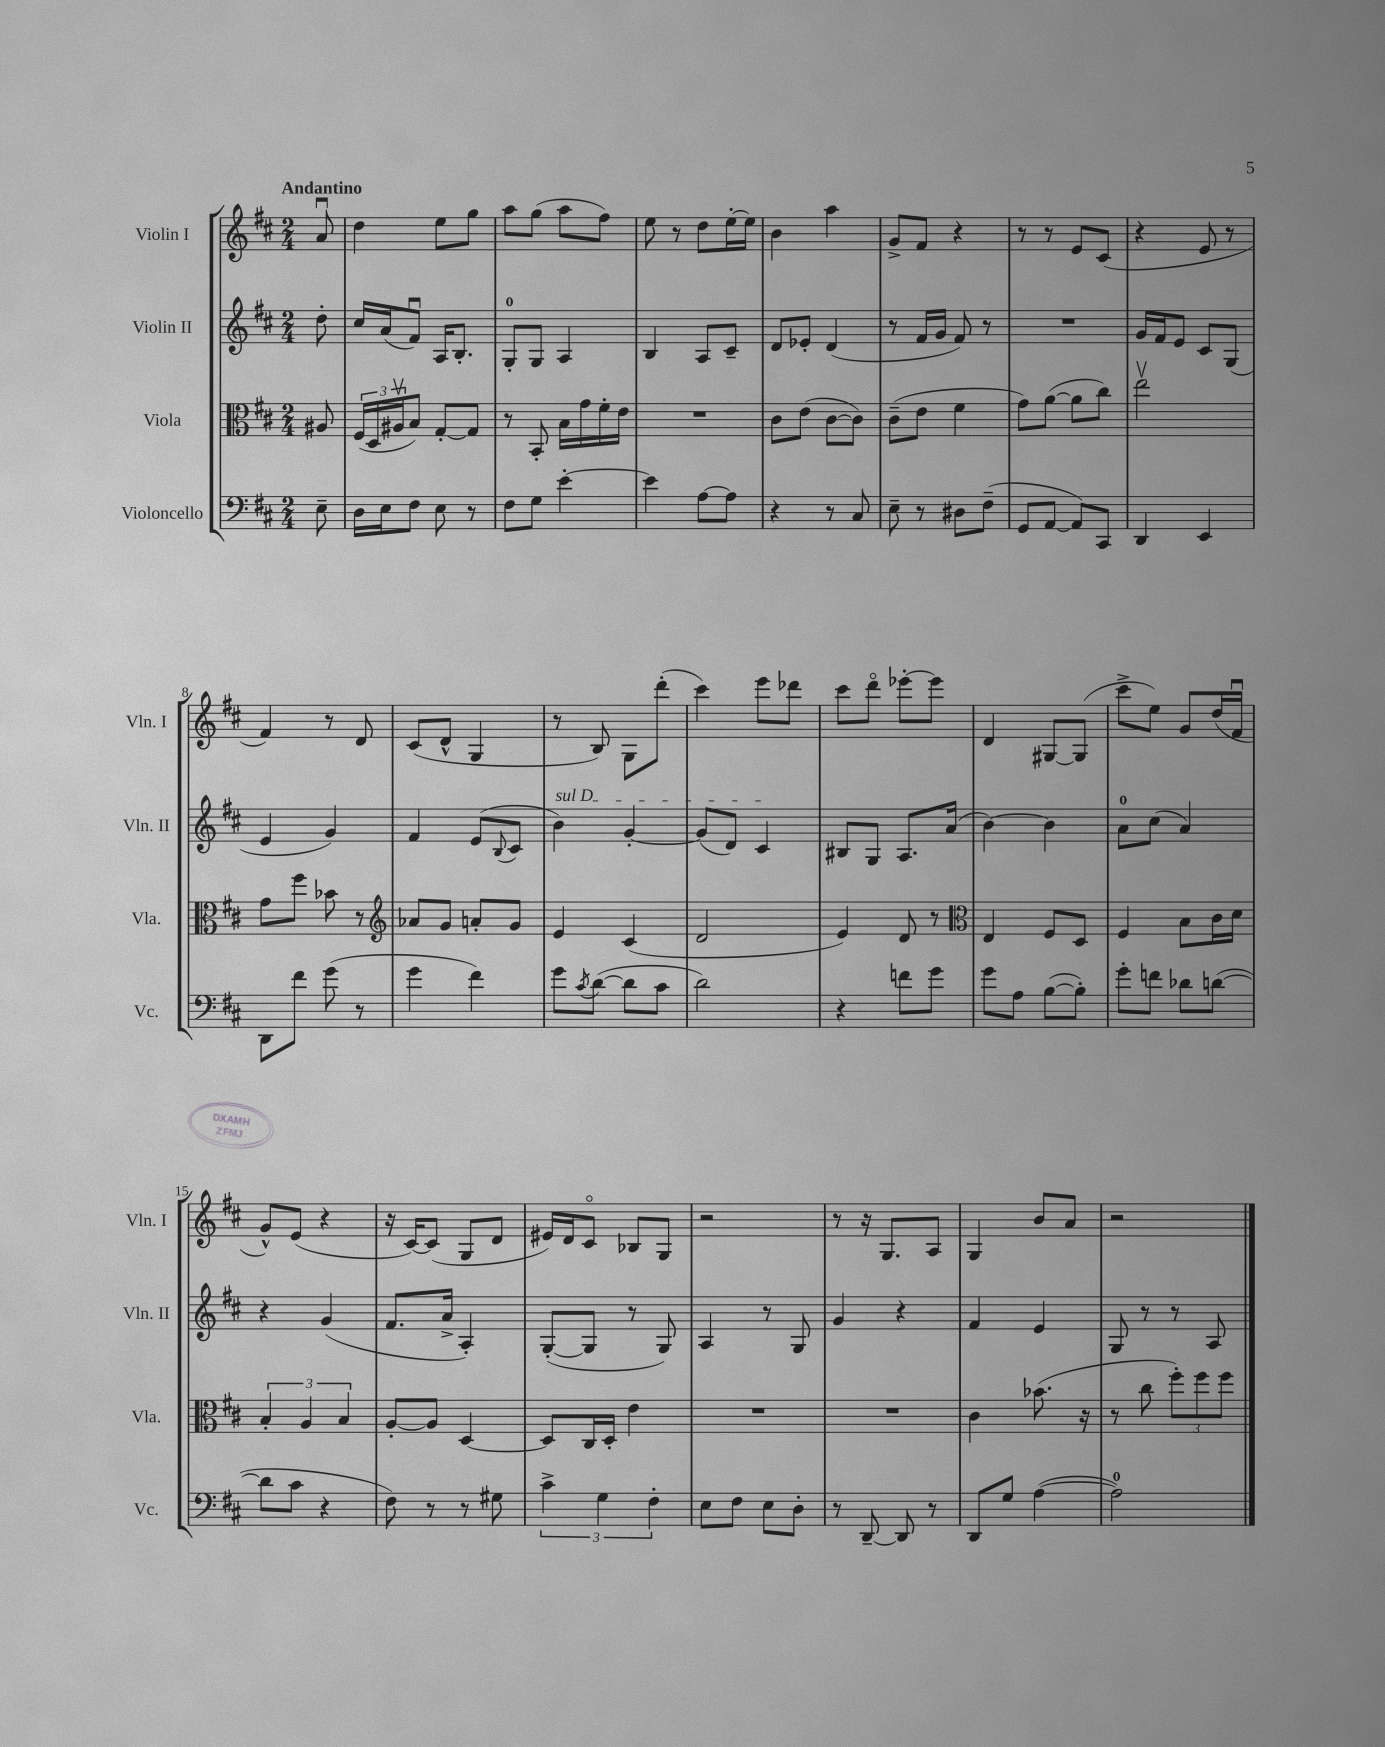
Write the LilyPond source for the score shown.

<<
\new StaffGroup <<
\new Staff = "s0" \with { instrumentName = "Violin I" shortInstrumentName = "Vln. I" } {
    \clef treble \key d \major \numericTimeSignature \time 2/4 \partial 8 \tempo "Andantino"
    a'8\downbow |
    d''4 e''8 g''8 |
    a''8 g''8( a''8 fis''8) |
    e''8 r8 d''8 e''16~-. e''16 |
    b'4 a''4 |
    g'8-> fis'8 r4 |
    r8 r8 e'8 cis'8( |
    r4 e'8 r8 |
    fis'4) r8 d'8 |
    cis'8( d'8-^ g4 |
    r8 b8) g8 d'''8-.( |
    cis'''4) e'''8 des'''8 |
    cis'''8 d'''8\flageolet ees'''8~-. ees'''8 |
    d'4 gis8~ gis8( |
    cis'''8-> e''8) g'8 d''16( fis'16\downbow |
    g'8-^) e'8( r4 |
    r16 cis'16~) cis'8( g8 d'8 |
    eis'16) d'16 cis'8\flageolet bes8 g8 |
    r2 |
    r8 r16 g8. a8 |
    g4 b'8 a'8 |
    r2 \bar "|." |
}
\new Staff = "s1" \with { instrumentName = "Violin II" shortInstrumentName = "Vln. II" } {
    \clef treble \key d \major \numericTimeSignature \time 2/4 \partial 8
    d''8-. |
    cis''16 a'16( fis'8\downbow) a16 b8.-. |
    g8-0-. g8 a4 |
    b4 a8 cis'8-- |
    d'8 ees'8-. d'4( |
    r8 fis'16 g'16 fis'8) r8 |
    R2 |
    g'16 fis'16 e'8 cis'8 g8( |
    e'4 g'4) |
    fis'4 e'8( \appoggiatura { b8 } cis'8 |
    \once \override TextSpanner.bound-details.left.text = \markup { \italic "sul D" } b'4\startTextSpan) g'4~-. |
    g'8( d'8) cis'4\stopTextSpan |
    bis8 g8 a8. a'16( |
    b'4~) b'4 |
    a'8-0 cis''8( a'4) |
    r4 g'4( |
    fis'8. a'16-> a4-.) |
    g8~-.( g8 r8 g8) |
    a4 r8 g8 |
    g'4 r4 |
    fis'4 e'4 |
    g8 r8 r8 a8 \bar "|." |
}
\new Staff = "s2" \with { instrumentName = "Viola" shortInstrumentName = "Vla." } {
    \clef alto \key d \major \numericTimeSignature \time 2/4 \partial 8
    ais8 |
    \tuplet 3/2 { fis16( d16 ais16\upbow } b8) g8~-. g8 |
    r8 b,8-. b16 g'16 fis'16-. e'16 |
    R2 |
    cis'8 e'8( cis'8~ cis'8) |
    cis'8--( e'8 fis'4 |
    g'8) a'8~( a'8 cis''8) |
    e''2\upbow |
    g'8 fis''8 bes'8 r8 |
    \clef treble aes'8 g'8 a'8-. g'8 |
    e'4 cis'4( |
    d'2 |
    e'4) d'8 r8 |
    \clef alto e4 fis8 d8 |
    fis4 b8 cis'16 d'16 |
    \tuplet 3/2 { b4-. a4 b4 } |
    a8~-. a8 d4~ |
    d8 cis16 d16-. e'4 |
    R2 |
    R2 |
    cis'4 bes'8.( r16 |
    r8 cis''8 \tuplet 3/2 { fis''8-.) fis''8 fis''8 } \bar "|." |
}
\new Staff = "s3" \with { instrumentName = "Violoncello" shortInstrumentName = "Vc." } {
    \clef bass \key d \major \numericTimeSignature \time 2/4 \partial 8
    e8-- |
    d16 e16 fis8 e8 r8 |
    fis8 g8 e'4~-. |
    e'4 a8~ a8 |
    r4 r8 cis8 |
    e8-- r8 dis8 fis8--( |
    g,8 a,8~ a,8) cis,8 |
    d,4 e,4 |
    d,8 fis'8 g'8( r8 |
    g'4 fis'4) |
    g'8 \acciaccatura { cis'8 } d'8~( d'8 cis'8 |
    d'2) |
    r4 f'8 g'8 |
    g'8 a8 b8~( b8-.) |
    g'8-. f'8 des'8 d'8~( |
    d'8 cis'8 r4 |
    fis8) r8 r8 gis8 |
    \tuplet 3/2 { cis'4-> g4 fis4-. } |
    e8 fis8 e8 d8-. |
    r8 d,8~-- d,8 r8 |
    d,8 g8 a4~( |
    a2-0) \bar "|." |
}
>>
>>
